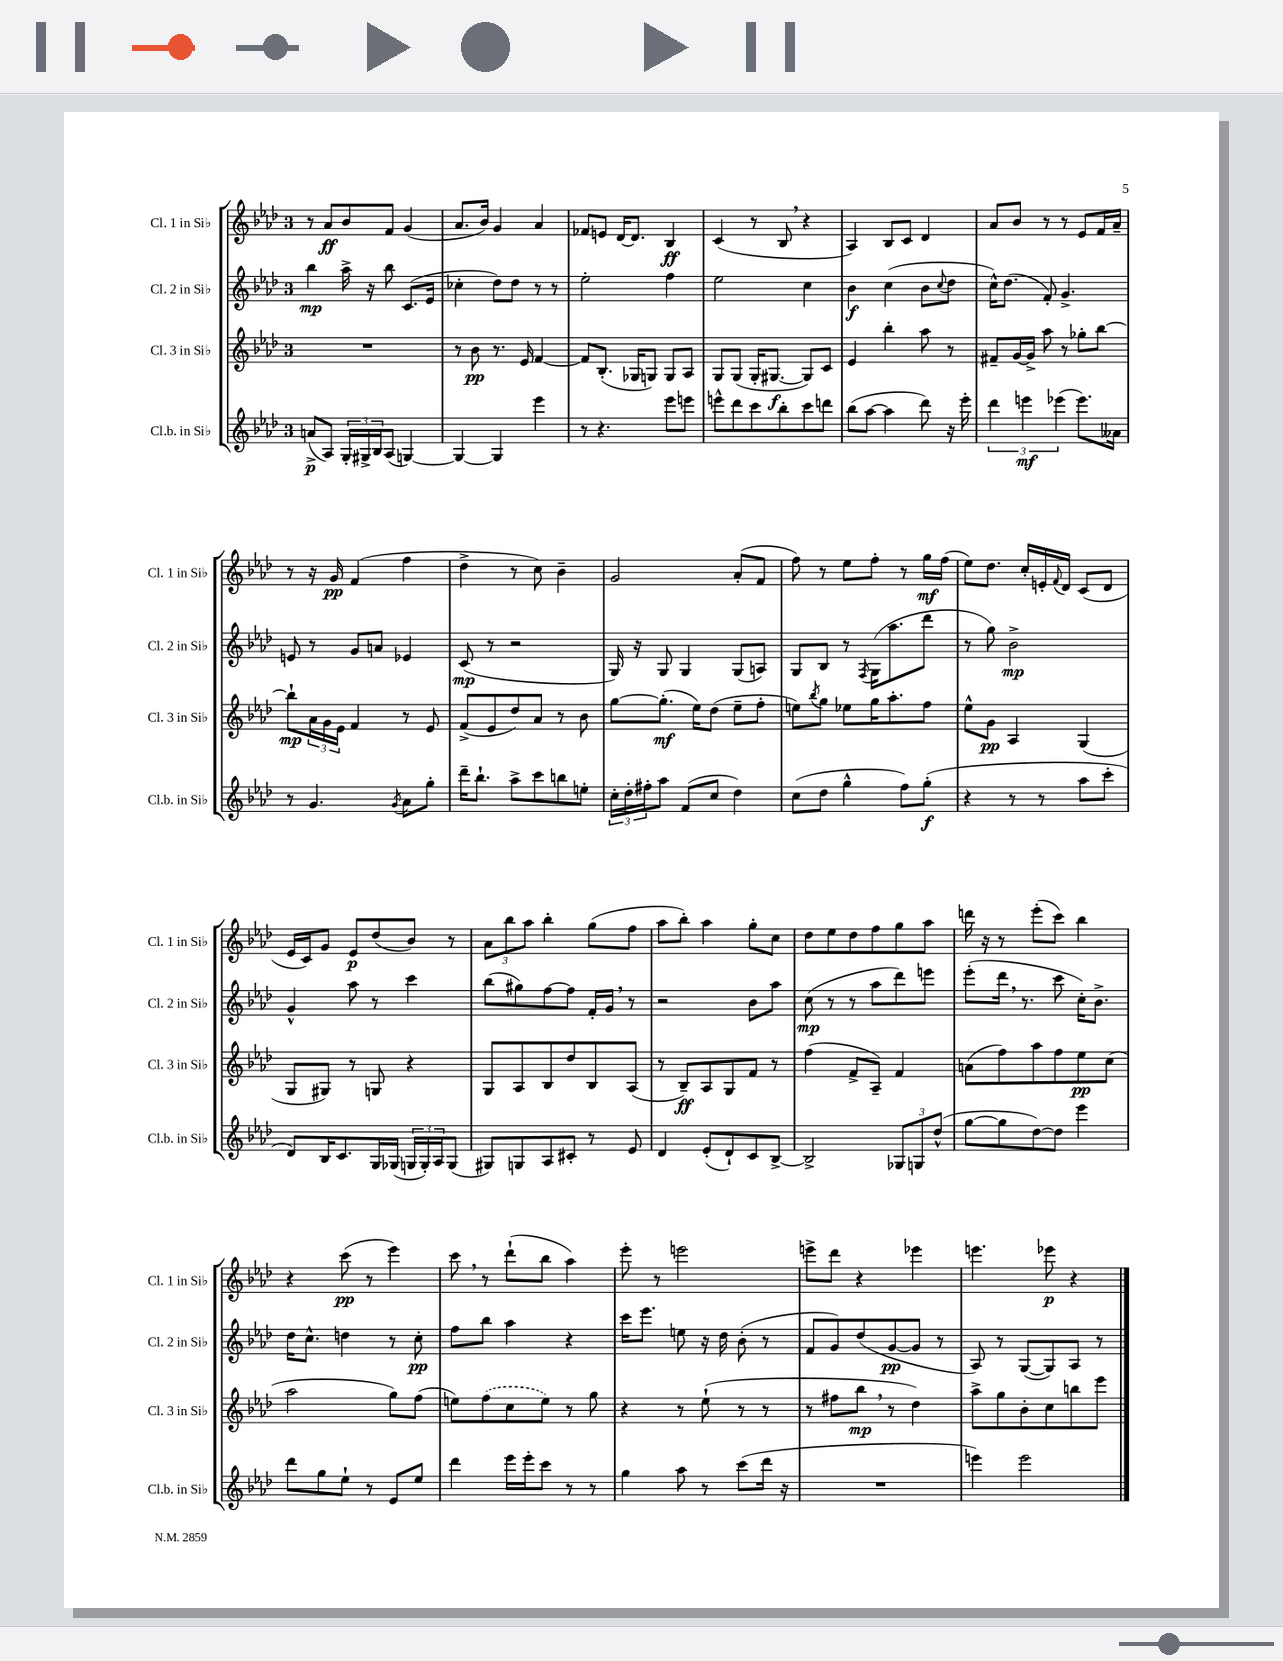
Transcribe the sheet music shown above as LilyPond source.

<<
\new StaffGroup <<
\new Staff = "s0" \with { instrumentName = "Cl. 1 in Sib" shortInstrumentName = "Cl. 1 in Sib" } {
    \clef treble \key aes \major \once \override Staff.TimeSignature.style = #'single-digit \time 3/4
    r8 aes'8\ff bes'8 f'8 g'4( |
    aes'8. bes'16) g'4 aes'4 |
    fes'8 e'8 des'16~ des'8. bes4\ff |
    c'4( r8 bes8 \breathe r4 |
    aes4) bes8 c'8 des'4 |
    aes'8 bes'8 r8 r8 ees'8 f'16 aes'16-- |
    r8 r16 g'16\pp f'4( f''4 |
    des''4-> r8 c''8) bes'4-- |
    g'2 aes'8-.( f'8 |
    f''8) r8 ees''8 f''8-. r8 g''16\mf f''16( |
    ees''8) des''8. c''16-. e'16-. \appoggiatura { f'8 } des'16 c'8( des'8 |
    ees'16 c'16) g'8 ees'8\p des''8( bes'8) r8 |
    \tuplet 3/2 { aes'8 bes''8 aes''8 } bes''4-. g''8( f''8 |
    aes''8 bes''8-.) aes''4 g''8-. c''8 |
    des''8 ees''8 des''8 f''8 g''8 aes''8 |
    d'''16 r16 r8 ees'''8-.( c'''8) bes''4 |
    r4 c'''8\pp( r8 ees'''4) |
    c'''8 \breathe r8 des'''8-!( bes''8 aes''4) |
    ees'''8-. r8 e'''2 |
    e'''8-> des'''8 r4 ees'''4 |
    e'''4. ees'''8\p r4 \bar "|." |
}
\new Staff = "s1" \with { instrumentName = "Cl. 2 in Sib" shortInstrumentName = "Cl. 2 in Sib" } {
    \clef treble \key aes \major \once \override Staff.TimeSignature.style = #'single-digit \time 3/4
    bes''4\mp aes''16-> r16 bes''8 c'8.( ees'16 |
    ces''4-. des''8) des''8 r8 r8 |
    ees''2-. f''4 |
    ees''2 c''4 |
    bes'4\f c''4( bes'8 \appoggiatura { c''8 } des''8 |
    c''16-^) des''8.( f'8-.) g'4.-> |
    e'8 r8 g'8 a'8 ees'4 |
    c'8\mp( r8 r2 |
    g16) r16 g8 g4 g8( a8) |
    g8 bes8 r8 \acciaccatura { f8 } g16( aes''8. des'''8 |
    r8 g''8) bes'2->\mp |
    g'4-^ aes''8 r8 c'''4 |
    bes''8( gis''8) f''8~ f''8 f'16-. g'16 \breathe r8 |
    r2 bes'8 aes''8 |
    c''8\mp( r8 r8 aes''8 des'''8) e'''8 |
    ees'''8-.( des'''16 \breathe r8. c'''8 c''16-.) bes'8.-> |
    des''16 c''8.-^ d''4 r8 c''8-.\pp |
    f''8 bes''8 aes''4 r4 |
    c'''16 ees'''8. e''8 r16 des''16 bes'8-.( r8 |
    f'8 g'8) des''8( g'8~\pp g'8 r8 |
    aes8) r8 g8~( g8) aes8 r8 \bar "|." |
}
\new Staff = "s2" \with { instrumentName = "Cl. 3 in Sib" shortInstrumentName = "Cl. 3 in Sib" } {
    \clef treble \key aes \major \once \override Staff.TimeSignature.style = #'single-digit \time 3/4
    R2. |
    r8 bes'8\pp r8. ees'16 f'4~ |
    f'8 bes8.-.( ges16 g8) g8 aes8 |
    g8 g8( g16-. gis8.~\f gis8) c'8 |
    ees'4 bes''4-. aes''8 r8 |
    fis'8-- g'16~ g'16-> aes''8 r8 ges''8-. bes''8~ |
    bes''8-!\mp \tuplet 3/2 { aes'16 g'16 ees'16 } f'4 r8 ees'8 |
    f'8->( ees'8 des''8) aes'8 r8 bes'8 |
    g''8~ g''8.-.\mf( ees''16) des''8( ees''8-- f''8-. |
    e''8) \acciaccatura { bes''8 } g''8 ees''8 g''16 aes''8.-. f''8 |
    ees''8-^ g'8\pp aes4 g4( |
    g8 gis8) r8 g8 r4 |
    g8 aes8 bes8 des''8 bes8 aes8( |
    r8 bes8--\ff) aes8 g8 f'8 r8 |
    f''4( f'8-> aes8--) f'4 |
    a'8( f''8) aes''8 f''8 ees''8\pp c''8( |
    aes''2 g''8) f''8( |
    e''8) \once \slurDashed f''8( c''8 e''8) r8 g''8 |
    r4 r8 ees''8-!( r8 r8 |
    r8 fis''8 bes''8\mp \breathe r8 des''4) |
    aes''8-> g''8 bes'8-. c''8 b''8 ees'''8 \bar "|." |
}
\new Staff = "s3" \with { instrumentName = "Cl.b. in Sib" shortInstrumentName = "Cl.b. in Sib" } {
    \clef treble \key aes \major \once \override Staff.TimeSignature.style = #'single-digit \time 3/4
    a'8->\p( aes8) \tuplet 3/2 { g16-. gis16-> bes16 } aes8( g4~) |
    g4~ g4 ees'''4 |
    r8 r4. ees'''8 e'''8 |
    e'''8-^ des'''8 c'''8 bes''8-. c'''8 d'''8 |
    bes''8( aes''8~ aes''4 des'''8) r16 ees'''16-. |
    \tuplet 3/2 { des'''4 e'''4\mf ees'''4( } ees'''8.) aeses'16 |
    r8 g'4. \acciaccatura { g'8 } aes'8 g''8-. |
    des'''16-- bes''8.-! aes''8-> c'''8 b''8 e''8-. |
    \tuplet 3/2 { c''16-. des''16-. fis''16-. } aes''8 f'8( c''8 des''4) |
    c''8( des''8 g''4-^ f''8) g''8-.\f( |
    r4 r8 r8 aes''8 c'''8-. |
    des'8) bes16 c'8. g16 ges16( \tuplet 3/2 { g16 g16-.) aes16 } g8( |
    gis8) g8 aes8 cis'8-. r8 ees'8 |
    des'4 ees'8-.( des'8-!) c'8 bes8~-> |
    bes2-> \tuplet 3/2 { ges8 g8 des''8-^( } |
    g''8~ g''8 des''8~) des''8 ees'''4 |
    des'''8 g''8 ees''8-! r8 ees'8 ees''8 |
    des'''4 ees'''16 ees'''16-. c'''8 r8 r8 |
    g''4 aes''8 r8 c'''8( des'''16 r16 |
    R2. |
    e'''4) e'''2 \bar "|." |
}
>>
>>
\layout { \context { \Score \remove "Bar_number_engraver" } }
